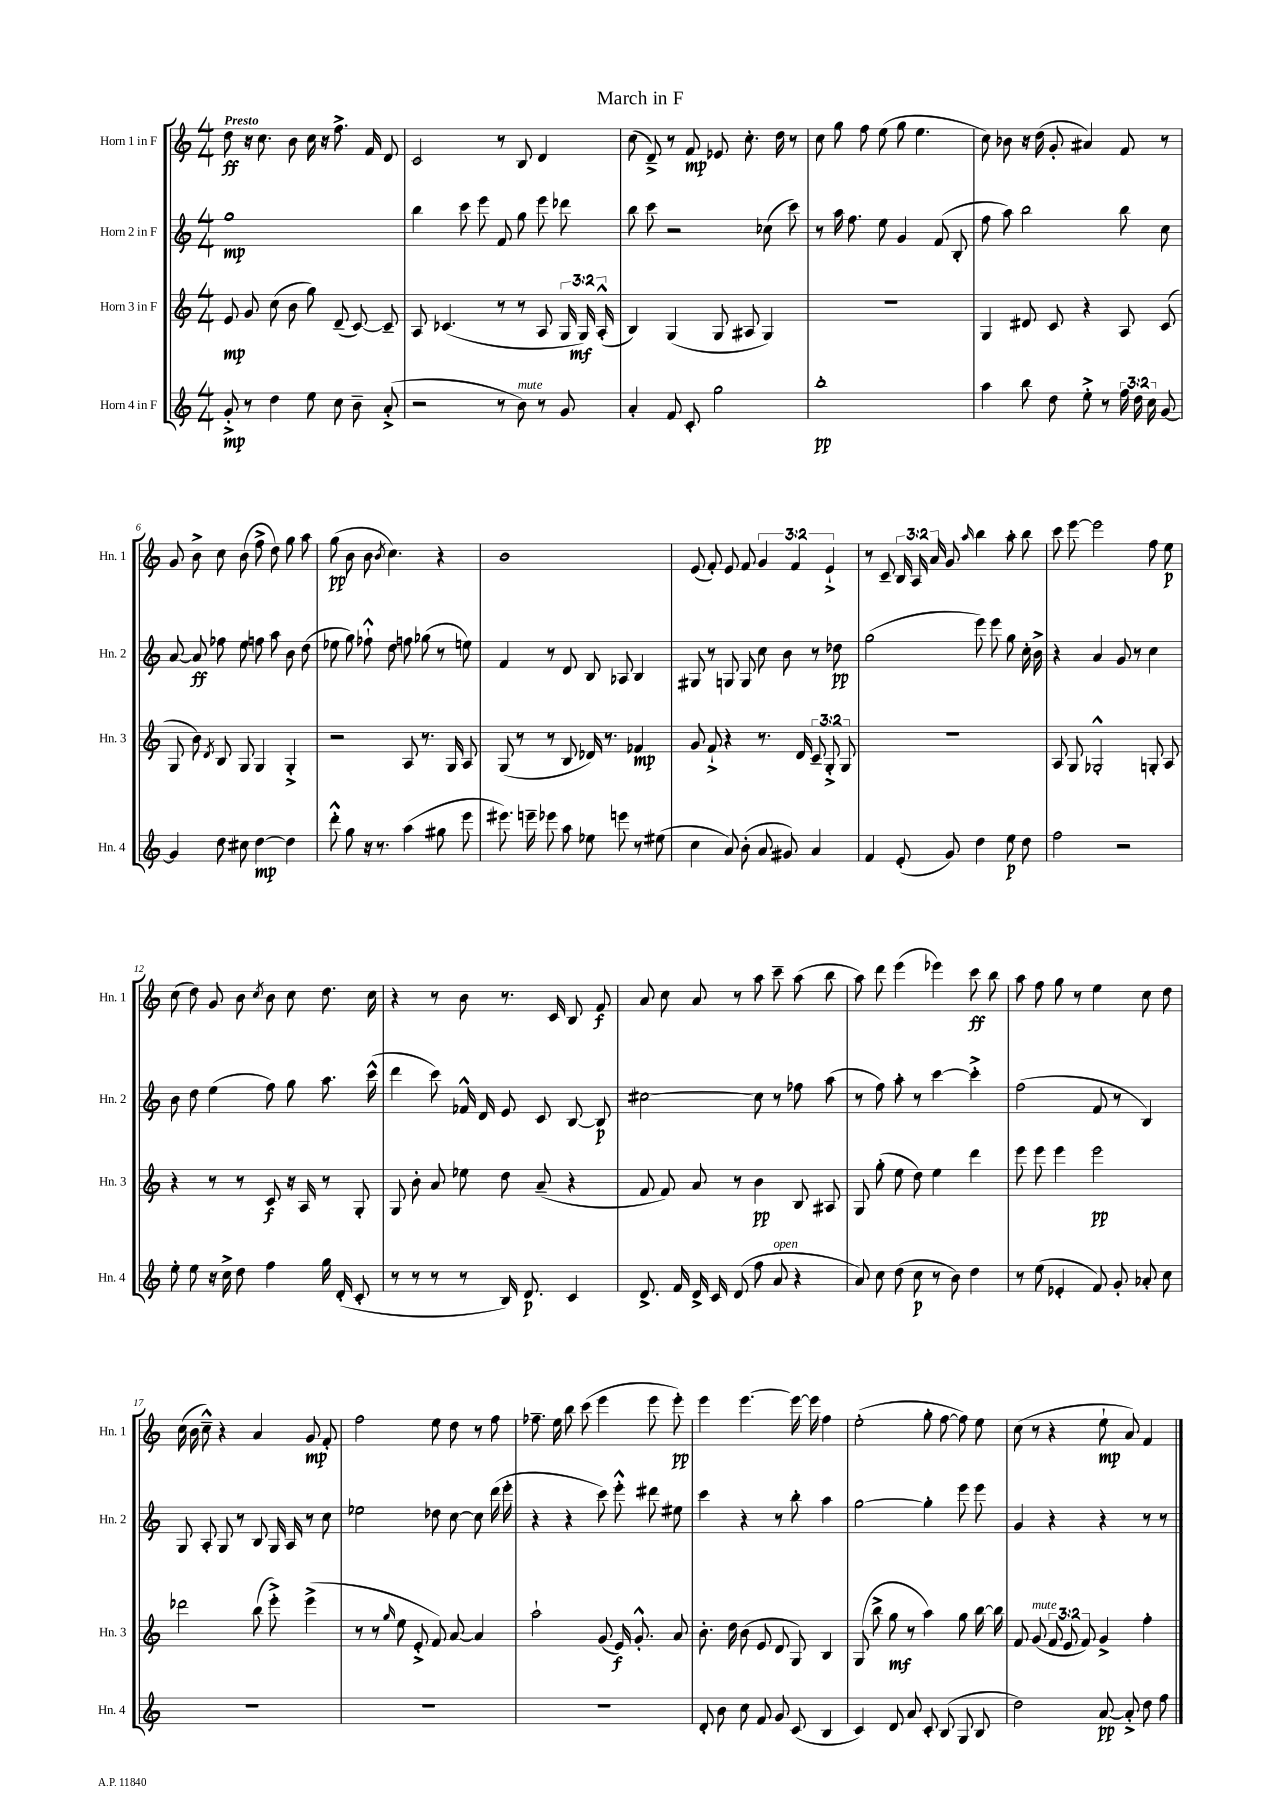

**kern	**dynam	**kern	**dynam	**kern	**dynam	**kern	**dynam
*part4	*part4	*part3	*part3	*part2	*part2	*part1	*part1
*staff4	*staff4	*staff3	*staff3	*staff2	*staff2	*staff1	*staff1
*I"Horn 4 in F	*	*I"Horn 3 in F	*	*I"Horn 2 in F	*	*I"Horn 1 in F	*
*I'Hn. 4	*	*I'Hn. 3	*	*I'Hn. 2	*	*I'Hn. 1	*
*clefG2	*	*clefG2	*	*clefG2	*	*clefG2	*
*k[]	*	*k[]	*	*k[]	*	*k[]	*
*M4/4	*	*M4/4	*	*M4/4	*	*M4/4	*
=1	=1	=1	=1	=1	=1	=1	=1
!	!	!	!	!	!	!LO:TX:a:B:t=Presto	!
8g'^/	mp	8e/	mp	1gg	mp	8dd\	ff
8r	.	8g/	.	.	.	16r	.
.	.	.	.	.	.	8.cc\	.
4dd\	.	(8cc\	.	.	.	.	.
.	.	8b\	.	.	.	8b\	.
8ee\	.	8gg\)	.	.	.	16cc\	.
.	.	.	.	.	.	16r	.
8cc\	.	(8d~/	.	.	.	8.ff^\	.
8b~\	.	[8c/)	.	.	.	.	.
.	.	.	.	.	.	16f/	.
(8a'^/	.	8c~/]	.	.	.	8d/	.
=2	=2	=2	=2	=2	=2	=2	=2
2r	.	8A/	.	4bb\	.	2c/	.
.	.	(4.c-X/	.	.	.	.	.
.	.	.	.	8ccc\	.	.	.
.	.	.	.	8eee\	.	.	.
8r	.	8r	.	8f/	.	8r	.
!LO:TX:a:i:t=mute	!	!	!	!	!	!	!
8b\)	.	8r	.	8gg\	.	8B/	.
8r	.	8A/	.	8eee\	.	4d/	.
8g/	.	24G/	.	8ddd-X\	.	.	.
.	.	24G/)	mf	.	.	.	.
.	.	(24A'^^/	.	.	.	.	.
=3	=3	=3	=3	=3	=3	=3	=3
4a'/	.	4B/)	.	8bb\	.	(8cc\	.
.	.	.	.	8ccc\	.	8d~^/)	.
8f/	.	(4G/	.	2r	.	8r	.
8c'/	.	.	.	.	.	8f/	mp
2gg\	.	8G/	.	.	.	8e-X/	.
.	.	8A#X/	.	.	.	8.cc'\	.
.	.	4G/)	.	(8cc-X\	.	.	.
.	.	.	.	.	.	16dd\	.
.	.	.	.	8ccc\)	.	8r	.
=4	=4	=4	=4	=4	=4	=4	=4
1bb'	pp	1r	.	8r	.	8cc\	.
.	.	.	.	16aa\	.	8gg\	.
.	.	.	.	8.ff\	.	.	.
.	.	.	.	.	.	8ff\	.
.	.	.	.	8ee\	.	(8ee\	.
.	.	.	.	4g/	.	8gg\	.
.	.	.	.	.	.	4.ee\	.
.	.	.	.	(8f/	.	.	.
.	.	.	.	8B'/	.	.	.
=5	=5	=5	=5	=5	=5	=5	=5
4aa\	.	4G/	.	8ff\	.	8cc\)	.
.	.	.	.	8aa\)	.	8b-X\	.
8bb\	.	8d#X/	.	2bb\	.	16r	.
.	.	.	.	.	.	(16dd\	.
8dd\	.	8c/	.	.	.	8g'/	.
8ee'^\	.	4r	.	.	.	4a#X/)	.
8r	.	.	.	.	.	.	.
24ff\	.	8A/	.	8bb\	.	8f/	.
24dd\	.	.	.	.	.	.	.
24cc\	.	.	.	.	.	.	.
[8g/	.	(8c/	.	8cc\	.	8r	.
!!LO:LB:g=z
=6	=6	=6	=6	=6	=6	=6	=6
4g/]	.	8G/	.	[8a/	.	8g/	.
.	.	8b\)	.	8a/]	ff	8b^\	.
.	.	8qd/	.	.	.	.	.
8dd\	.	8B/	.	8ff-X\	.	8cc\	.
8cc#X\	.	8G/	.	8ee\	.	(8b\	.
[4dd\	mp	4G/	.	8ffn\	.	8ff^\	.
.	.	.	.	8aa\	.	8dd\)	.
4dd\]	.	4G'^/	.	8b\	.	8gg\	.
.	.	.	.	(8dd\	.	8aa\	.
=7	=7	=7	=7	=7	=7	=7	=7
8ddd'^^\	.	2r	.	8ee-X\	.	(8gg\	pp
8gg\	.	.	.	8gg\)	.	8b\	.
16r	.	.	.	8ff-X`^^\	.	8b\	.
8.r	.	.	.	.	.	.	.
.	.	.	.	.	.	8qb/	.
.	.	.	.	8dd\	.	4.cc\)	.
(4aa\	.	8A/	.	8ffn\	.	.	.
.	.	8.r	.	(8gg-X\	.	.	.
8gg#X\	.	.	.	8r	.	4r	.
.	.	16G/	.	.	.	.	.
8eee\	.	8A/	.	8een\)	.	.	.
=8	=8	=8	=8	=8	=8	=8	=8
8.eee#X\)	.	(8G/	.	4f/	.	1b	.
.	.	8r	.	.	.	.	.
16eeen~\	.	.	.	.	.	.	.
8eee-X\	.	8r	.	8r	.	.	.
8aa\	.	8B/	.	8d/	.	.	.
8ee-X\	.	16d-X/)	.	8B/	.	.	.
.	.	8.r	.	.	.	.	.
8eeen\	.	.	.	8A-X/	.	.	.
8r	.	4f-X/	mp	4B/	.	.	.
(8ee#X\	.	.	.	.	.	.	.
=9	=9	=9	=9	=9	=9	=9	=9
4cc\	.	8g/	.	8G#X/	.	(8e/	.
.	.	8f`^/	.	8r	.	8f'/)	.
8a/)	.	4r	.	8Gn/	.	8e/	.
(8b'\	.	.	.	8G/	.	8f/	.
8a/	.	8.r	.	8cc\	.	6g/	.
8g#X/)	.	.	.	8b\	.	.	.
.	.	.	.	.	.	6f/	.
.	.	16d/	.	.	.	.	.
4a/	.	12c~/	.	8r	.	.	.
.	.	12G'^/	.	.	.	6e`^/	.
.	.	.	.	8dd-X\	pp	.	.
.	.	12G/	.	.	.	.	.
=10	=10	=10	=10	=10	=10	=10	=10
4f/	.	1r	.	(2gg\	.	8r	.
.	.	.	.	.	.	8c~/	.
(8e'/	.	.	.	.	.	24B/	.
.	.	.	.	.	.	24A/	.
.	.	.	.	.	.	24a/	.
8g/)	.	.	.	.	.	8g/	.
.	.	.	.	.	.	16qqaa/	.
4dd\	.	.	.	8eee\)	.	4bb\	.
.	.	.	.	8eee\	.	.	.
8ee\	p	.	.	8gg\	.	8aa'\	.
8dd\	.	.	.	16cc'\	.	8bb\	.
.	.	.	.	16b^\	.	.	.
=11	=11	=11	=11	=11	=11	=11	=11
2ff\	.	8A/	.	4r	.	8ccc\	.
.	.	8G/	.	.	.	[8eee\	.
.	.	2G-X'^^/	.	4a/	.	2eee\]	.
2r	.	.	.	8g/	.	.	.
.	.	.	.	8r	.	.	.
.	.	8Gn'/	.	4cc\	.	8ff\	.
.	.	8A/	.	.	.	8ee\	p
!!LO:LB:g=z
=12	=12	=12	=12	=12	=12	=12	=12
8ee'\	.	4r	.	8b\	.	(8cc\	.
8ee\	.	.	.	8dd\	.	8dd\)	.
16r	.	8r	.	(4ee\	.	8g/	.
16cc^\	.	.	.	.	.	.	.
8dd\	.	8r	.	.	.	8b\	.
.	.	.	.	.	.	8qcc/	.
4ff\	.	8c/	f	8ff\)	.	8b\	.
.	.	16r	.	8gg\	.	8cc\	.
.	.	16A/	.	.	.	.	.
16gg\	.	8r	.	8.aa\	.	8.dd\	.
(16d'/	.	.	.	.	.	.	.
8c'/	.	8G'/	.	.	.	.	.
.	.	.	.	(16ccc^^\	.	16cc\	.
=13	=13	=13	=13	=13	=13	=13	=13
8r	.	8G/	.	4ddd\	.	4r	.
8r	.	8b'\	.	.	.	.	.
8r	.	8a/	.	8ccc\)	.	8r	.
8r	.	8ee-X\	.	16f-X^^/	.	8b\	.
.	.	.	.	16d/	.	.	.
16B/)	.	8dd\	.	8e/	.	8.r	.
8.d/	p	.	.	.	.	.	.
.	.	(8a~/	.	8c/	.	.	.
.	.	.	.	.	.	16c/	.
4c/	.	4r	.	[8B/	.	8B/	.
.	.	.	.	8B/]	p	8f/	f
=14	=14	=14	=14	=14	=14	=14	=14
8.d^/	.	8f/	.	[2cc#X\	.	8a/	.
.	.	8f/)	.	.	.	8cc\	.
16f/	.	.	.	.	.	.	.
16d^/	.	8a/	.	.	.	8a/	.
16c/	.	.	.	.	.	.	.
(8d/	.	8r	.	.	.	8r	.
8ff\	.	4b\	pp	8cc#\]	.	8aa\	.
!LO:TX:a:i:t=open	!	!	!	!	!	!	!
8a/	.	.	.	8r	.	8ccc~\	.
4r	.	8B/	.	8ff-X\	.	(8aa\	.
.	.	8A#X/	.	(8aa\	.	8bb\	.
=15	=15	=15	=15	=15	=15	=15	=15
8a/)	.	8G/	.	8r	.	8aa\)	.
8cc\	.	(8gg'\	.	8ff\)	.	8ddd\	.
(8dd\	.	8ee\	.	8aa'\	.	(4eee\	.
8cc\	p	8dd\)	.	8r	.	.	.
8r	.	4ee\	.	[4ccc\	.	4eee-X\)	.
8b\)	.	.	.	.	.	.	.
4dd\	.	4ddd\	.	4ccc'^\]	.	8ccc\	ff
.	.	.	.	.	.	8bb\	.
=16	=16	=16	=16	=16	=16	=16	=16
8r	.	8eee\	.	(2ff\	.	8aa\	.
(8ee\	.	8eee\	.	.	.	8ff\	.
4e-X'/	.	4eee\	.	.	.	8gg\	.
.	.	.	.	.	.	8r	.
8f/)	.	2eee\	pp	8f/	.	4ee\	.
8g'/	.	.	.	8r	.	.	.
8a-X'/	.	.	.	4B/)	.	8cc\	.
8cc\	.	.	.	.	.	8dd\	.
!!LO:LB:g=z
=17	=17	=17	=17	=17	=17	=17	=17
1r	.	2ddd-X\	.	8G/	.	(16cc\	.
.	.	.	.	.	.	16b\	.
.	.	.	.	8A'/	.	8cc~^^\)	.
.	.	.	.	8G/	.	4r	.
.	.	.	.	8r	.	.	.
.	.	(8bb\	.	8B/	.	4a/	.
.	.	8eee'^\)	.	16G/	.	.	.
.	.	.	.	16A/	.	.	.
.	.	(4eee^\	.	8r	.	8g/	mp
.	.	.	.	8cc\	.	8f'/	.
=18	=18	=18	=18	=18	=18	=18	=18
1r	.	8r	.	2ee-X\	.	2ff\	.
.	.	8r	.	.	.	.	.
.	.	16qqgg/	.	.	.	.	.
.	.	8ee\	.	.	.	.	.
.	.	8e'^/	.	.	.	.	.
.	.	8f/)	.	8dd-X\	.	8ee\	.
.	.	[8a/	.	[8cc\	.	8dd\	.
.	.	4a/]	.	8cc\]	.	8r	.
.	.	.	.	(16ddd\	.	8ff\	.
.	.	.	.	16eee'\	.	.	.
=19	=19	=19	=19	=19	=19	=19	=19
1r	.	2aa`\	.	4r	.	8.ff-X~\	.
.	.	.	.	.	.	16ee\	.
.	.	.	.	4r	.	8bb\	.
.	.	.	.	.	.	(8ccc\	.
.	.	(8g/	.	8ccc\)	.	4eee\	.
.	.	16e/)	f	8eee'^^\	.	.	.
.	.	8.g'^^/	.	.	.	.	.
.	.	.	.	8ddd#X\	.	8eee\	.
.	.	8a/	.	8ee#X\	.	8eee'\)	pp
=20	=20	=20	=20	=20	=20	=20	=20
8d'/	.	8.b'\	.	4ccc\	.	4eee\	.
8b\	.	.	.	.	.	.	.
.	.	16dd\	.	.	.	.	.
8cc\	.	(8b\	.	4r	.	[4.eee\	.
8f/	.	8e/	.	.	.	.	.
8g/	.	8d/	.	8r	.	.	.
(8c/	.	8G/)	.	8bb'\	.	16eee\_	.
.	.	.	.	.	.	16eee\]	.
4B/	.	4B/	.	4aa\	.	4ff\	.
=21	=21	=21	=21	=21	=21	=21	=21
4c/)	.	(8G/	.	[2gg\	.	(2ee'\	.
.	.	8bb^\	.	.	.	.	.
8d/	.	8gg\	mf	.	.	.	.
8a/	.	8r	.	.	.	.	.
8c'/	.	4aa\)	.	4gg'\]	.	8gg'\	.
(8B/	.	.	.	.	.	[8ff\	.
8G/	.	8gg\	.	8eee\	.	8ff\])	.
8B/	.	[16bb\	.	8eee\	.	8ee\	.
.	.	16bb\]	.	.	.	.	.
=22	=22	=22	=22	=22	=22	=22	=22
2dd\)	.	8f/	.	4g/	.	(8cc\	.
!	!	!LO:TX:a:i:t=mute	!	!	!	!	!
.	.	(8g/	.	.	.	8r	.
.	.	12f/	.	4r	.	4r	.
.	.	12e/	.	.	.	.	.
.	.	12f/)	.	.	.	.	.
[8a/	pp	4g^/	.	4r	.	8ee`\	mp
8a'^/]	.	.	.	.	.	8a/)	.
8dd\	.	4ff'\	.	8r	.	4f/	.
8ff\	.	.	.	8r	.	.	.
==	==	==	==	==	==	==	==
*-	*-	*-	*-	*-	*-	*-	*-
